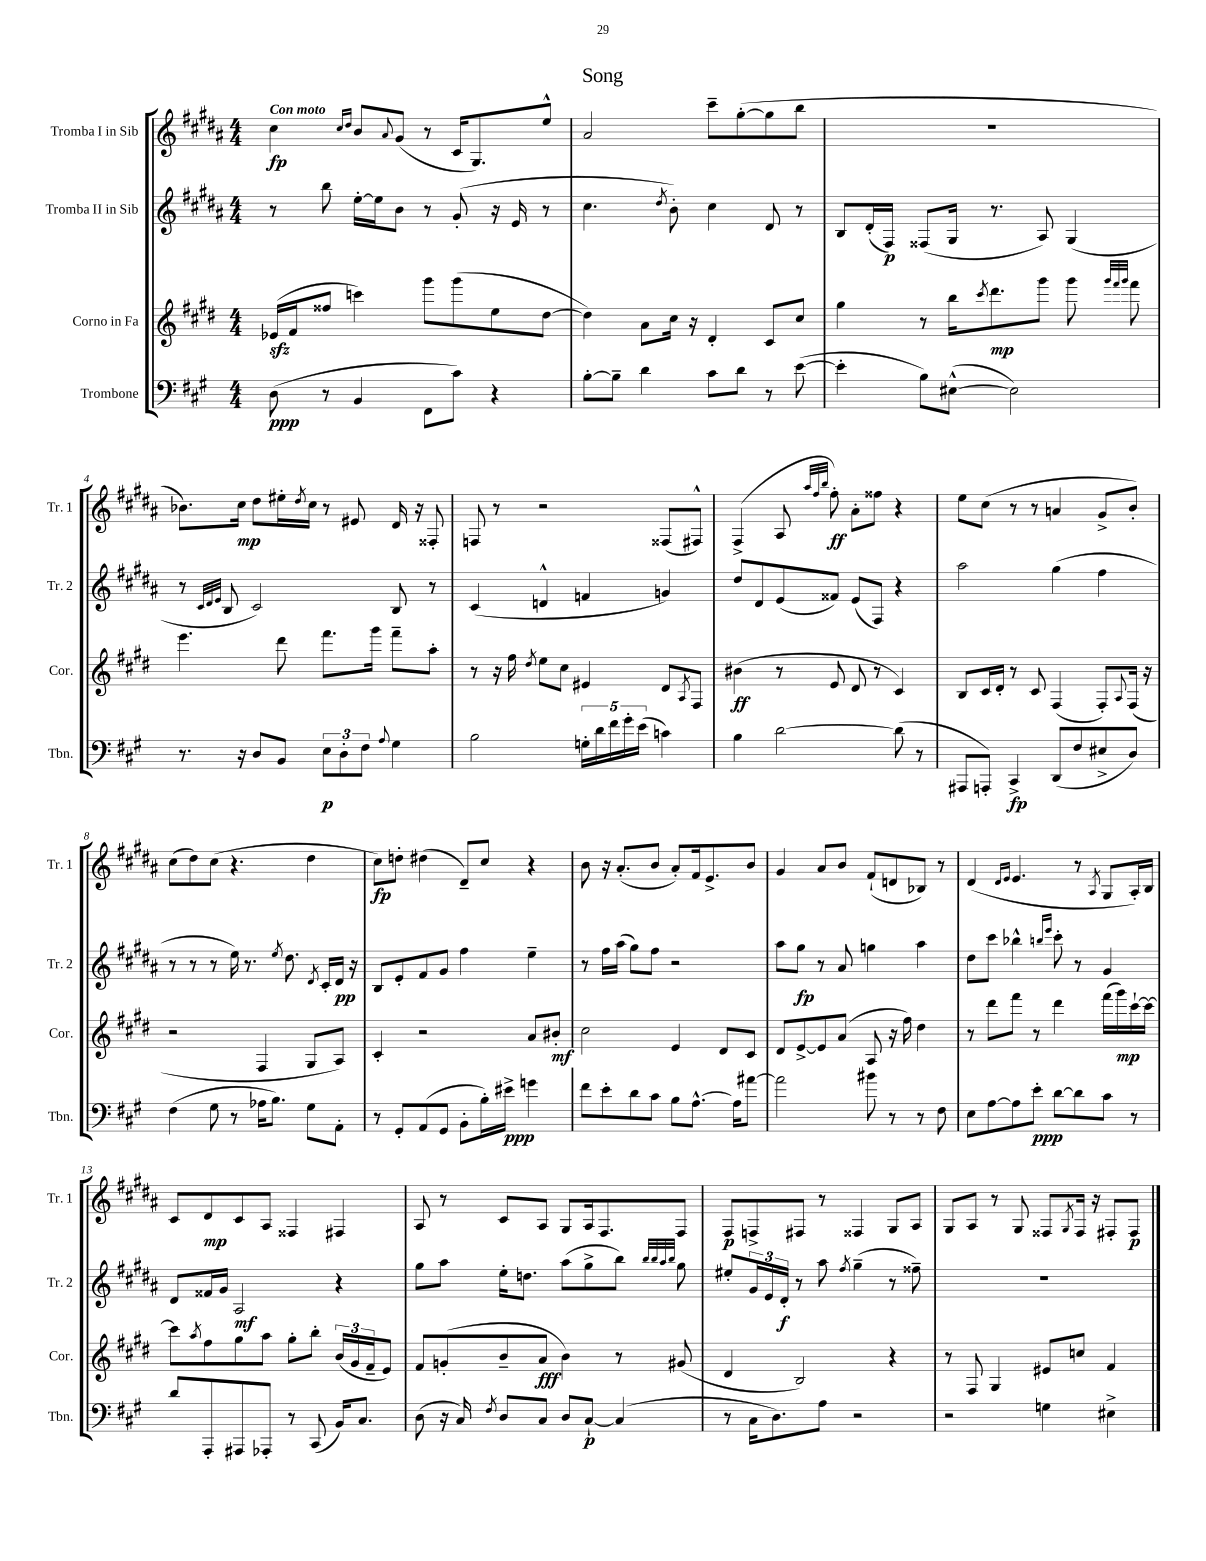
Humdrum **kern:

**kern	**kern	**kern	**kern
*staff4	*staff3	*staff2	*staff1
*clefF4	*clefG2	*clefG2	*clefG2
*k[f#c#g#]	*k[f#c#g#d#]	*k[f#c#g#d#a#]	*k[f#c#g#d#a#]
*M4/4	*M4/4	*M4/4	*M4/4
(8D\	(16e-/LL	8r	4cc#\
.	16f#/J	.	.
8r	8ff##/J	8bb\	.
.	.	.	16qqcc#/LL
.	.	.	16qqdd#/JJ
4BB/	4ccc\)	[16ee'\LL	8b/L
.	.	16ee\]J	.
.	.	.	8qqa#/
.	.	8b\J	(8g#/J
8FF#\L	8ggg#\L	8r	8r
8c#\J)	(8ggg#\	(8g#'/	16c#/LK
.	.	.	8.G#/)
4r	8ee\	16r	.
.	.	16e/	.
.	[8dd#\J	8r	8ee^^/J
=	=	=	=
[8B'\L	4dd#\])	4.cc#\	2a#/
8B~\]J	.	.	.
4d\	8a\L	.	.
.	.	8qdd#/	.
.	16cc#\Jk	8b'\)	.
.	16r	.	.
8c#\L	4d#'/	4cc#\	8ccc#~\L
8d\J	.	.	([8gg#'\
8r	8c#/L	8d#/	8gg#\]
([8e\	8cc#/J	8r	8bb\J
=	=	=	=
4e'\]	4gg#\	8B/L	1r
.	.	(16d#'/L	.
.	.	16F#/JJ)	.
8B\L)	8r	(8F##/L	.
([8E#^^\J	16bb\LK	16G#/Jk	.
.	8qccc#/	.	.
.	8.ddd#\	8.r	.
2E#\])	.	.	.
.	8ggg#\J	8A#/)	.
.	8ggg#\	(4G#/	.
.	32qqggg#/LLL	.	.
.	32qqfff#/	.	.
.	32qqggg#/JJJ	.	.
.	8fff#\	.	.
=	=	=	=
8.r	4.eee\	8r	8.b-\L)
.	.	32qqc#/LLL	.
.	.	32qqd#/	.
.	.	32qqe/JJJ	.
.	.	8B/	.
16r	.	.	16cc#\Jk
8D/L	.	2c#/)	8dd#\L
8BB/J	8ddd#\	.	16ee#'\L
.	.	.	8qdd#/
.	.	.	16cc#\JJ
12E\L	8.fff#\L	.	8r
12D'\	.	.	.
.	.	.	8e#/
12F#\J	.	.	.
.	16ggg#\Jk	.	.
8qqA/	.	.	.
4G#\	8fff#~\L	8B/	16d#/
.	.	.	16r
.	8aa'\J	8r	8F##'/
=	=	=	=
2B\	8r	(4c#/	8F/
.	16r	.	8r
.	16ff#\	.	.
.	8qdd#/	.	.
.	8ee\L	4d^^/	2r
.	8cc#\J	.	.
20G'\LL	4e#/	4f/	.
20d\	.	.	.
20f#\	.	.	.
20g#'\	.	.	.
(20e\JJ	.	.	.
4c\)	8d#/L	4g/)	(8F##/L
.	8qA/	.	.
.	8F#/J	.	8F#^^/J)
=	=	=	=
4B\	(4b#\	8dd#/L	(4F#^/
.	.	8d#/	.
[2d\	8r	(8e/	8A#/
.	.	.	32qqaa#/LLL
.	.	.	32qqff#/
.	.	.	32qqbb/JJJ
.	8e/	8f##/J)	8ff#'\)
.	8d#/	(8e/L	8a#'\L
.	8r	8F#/J)	8ff##\J
(8d\]	4c#/)	4r	4r
8r	.	.	.
=	=	=	=
8AAA#/L	8B/L	2aa#\	8ee\L
8AAA'/J)	16c#/L	.	(8cc#\J
.	16d#'/JJ	.	.
4CC#^/	8r	.	8r
.	8c#/	.	8r
(8DD/L	(4F#/	(4gg#\	4a/
8F#/	.	.	.
8E#^/	8F#'/L)	4ff#\	8g#^/L
.	8qqA/	.	.
8D/J)	(16F#/Jk	.	8b'/J)
.	16r	.	.
=	=	=	=
(4F#\	2r	8r	(8cc#\L
.	.	8r	8dd#\)
8G#\	.	8r	(8cc#\J
8r	.	16ee\)	4.r
.	.	8.r	.
16A-\LK	4F#/	.	.
8.B\J)	.	.	.
.	.	8qee/	.
.	.	8.dd#\	.
8G#\L	8G#/L	.	4dd#\
.	.	8qd#/	.
.	.	16c#'/LL	.
8AA'\J	8A/J)	16d#/JJ	.
.	.	16r	.
=	=	=	=
8r	4c#'/	8B/L	8cc#\L)
8GG#'/L	.	8e'/	8dd'\J
(8AA/	2r	8f#/	(4dd#\
8GG#/J	.	8g#/J	.
8BB'\L	.	4ff#\	8d#~/L)
16B'\L)	.	.	8cc#/J
16e#^\JJ	.	.	.
4g\	8a/L	4ee~\	4r
.	8b#'/J	.	.
=	=	=	=
8f#\L	2cc#\	8r	8b\
8e'\	.	16ff#\LL	16r
.	.	(16aa#\JJ	(8.a#'/L
8d\	.	8gg#\L)	.
8c#\J	.	8ff#\J	8b/J
8B\L	4e/	2r	8a#'/L)
[8.A^^\J	.	.	16f#/k
.	.	.	8.e^/
.	8d#/L	.	.
16A\]LK	.	.	.
[8a#\J	8c#/J	.	8b/J
=	=	=	=
2a#\]	8d#/L	8aa#\L	4g#/
.	[8e^/	8gg#\J	.
.	8e/]	8r	8a#/L
.	(8a/J	8a#/	8b/J
8b#\	8A/	4gg\	(8f#`/L
8r	16r	.	8d/
.	16ff#\)	.	.
8r	4dd#\	4aa#\	8B-/J)
8F#\	.	.	8r
=	=	=	=
8E\L	8r	8dd#\L	(4d#/
[8A\	8ddd#\L	8ccc#\J	.
.	.	.	16qqd#/LL
.	.	.	16qqe/JJ
8A\]	8fff#\J	4bb-^^\	4.e/
8e'\J	8r	.	.
.	.	16qqbb/LL	.
.	.	16qqeee/JJ	.
[8d\L	4ddd#\	8ccc#'\	.
8d\]	.	8r	8r
.	.	.	8qA#/
8c#\J	(16fff#\LL	4g#/	8G#/L
.	16ggg#\)	.	.
8r	[16ccc#`\	.	16A#'/L)
.	16ccc#\_JJ	.	16B/JJ
=	=	=	=
8d/L	8ccc#\]L	8d#/L	8c#/L
.	8qaa/	.	.
8AAA'/	8ff#\	16f##/L	8d#/
.	.	16g#/JJ	.
8AAA#/	8gg#\	2A#/	8c#/
8AAA-'/J	8aa\J	.	8A#/J
8r	8gg#'\L	.	4F##/
(8CC#/	8bb'\J	.	.
16BB/LK)	(24b/LL	4r	4F#/
.	24g#/	.	.
8.C#/J	.	.	.
.	24f#~/J	.	.
.	8e/J)	.	.
=	=	=	=
(8D\	8f#/L	8gg#\L	8A#/
16r	(8g'/	8aa#\J	8r
16C#/)	.	.	.
8qF#/	.	.	.
8D/L	8b~/	16ee'\LK	8c#/L
.	.	8.dd\J	.
8C#/J	8a/J	.	8A#/J
8D/L	4b\)	(8aa#\L	8G#/L
[8C#`/J	.	8gg#^\	16A#/k
.	.	.	8.F#/
(4C#/]	8r	8bb\J)	.
.	.	32qqbb/LLL	.
.	.	32qqbb/	.
.	.	32qqaa#/	.
.	.	32qqbb/JJJ	.
.	(8g#/	8gg#\	8F#/J
=	=	=	=
8r	4d#/	8ee#'/L	8F#/L
16C#\LK	.	24g#/L	8F^/
.	.	24e/	.
8.D\)	.	.	.
.	.	24d#'/JJ	.
.	2B/)	8r	8F#/J
8A\J	.	8aa#\	8r
.	.	8qff#/	.
2r	.	(4gg#~\	4F##/
.	4r	8r	8G#/L
.	.	8ff##~\)	8A#/J
=	=	=	=
2r	8r	1r	8G#/L
.	8F#/	.	8A#/J
.	4G#/	.	8r
.	.	.	8G#/
4G\	8e#/L	.	8F##/L
.	.	.	8qG#/
.	8cc/J	.	16F##/Jk
.	.	.	16r
4E#^\	4f#/	.	8F#'/L
.	.	.	8F#/J
==	==	==	==
*-	*-	*-	*-
